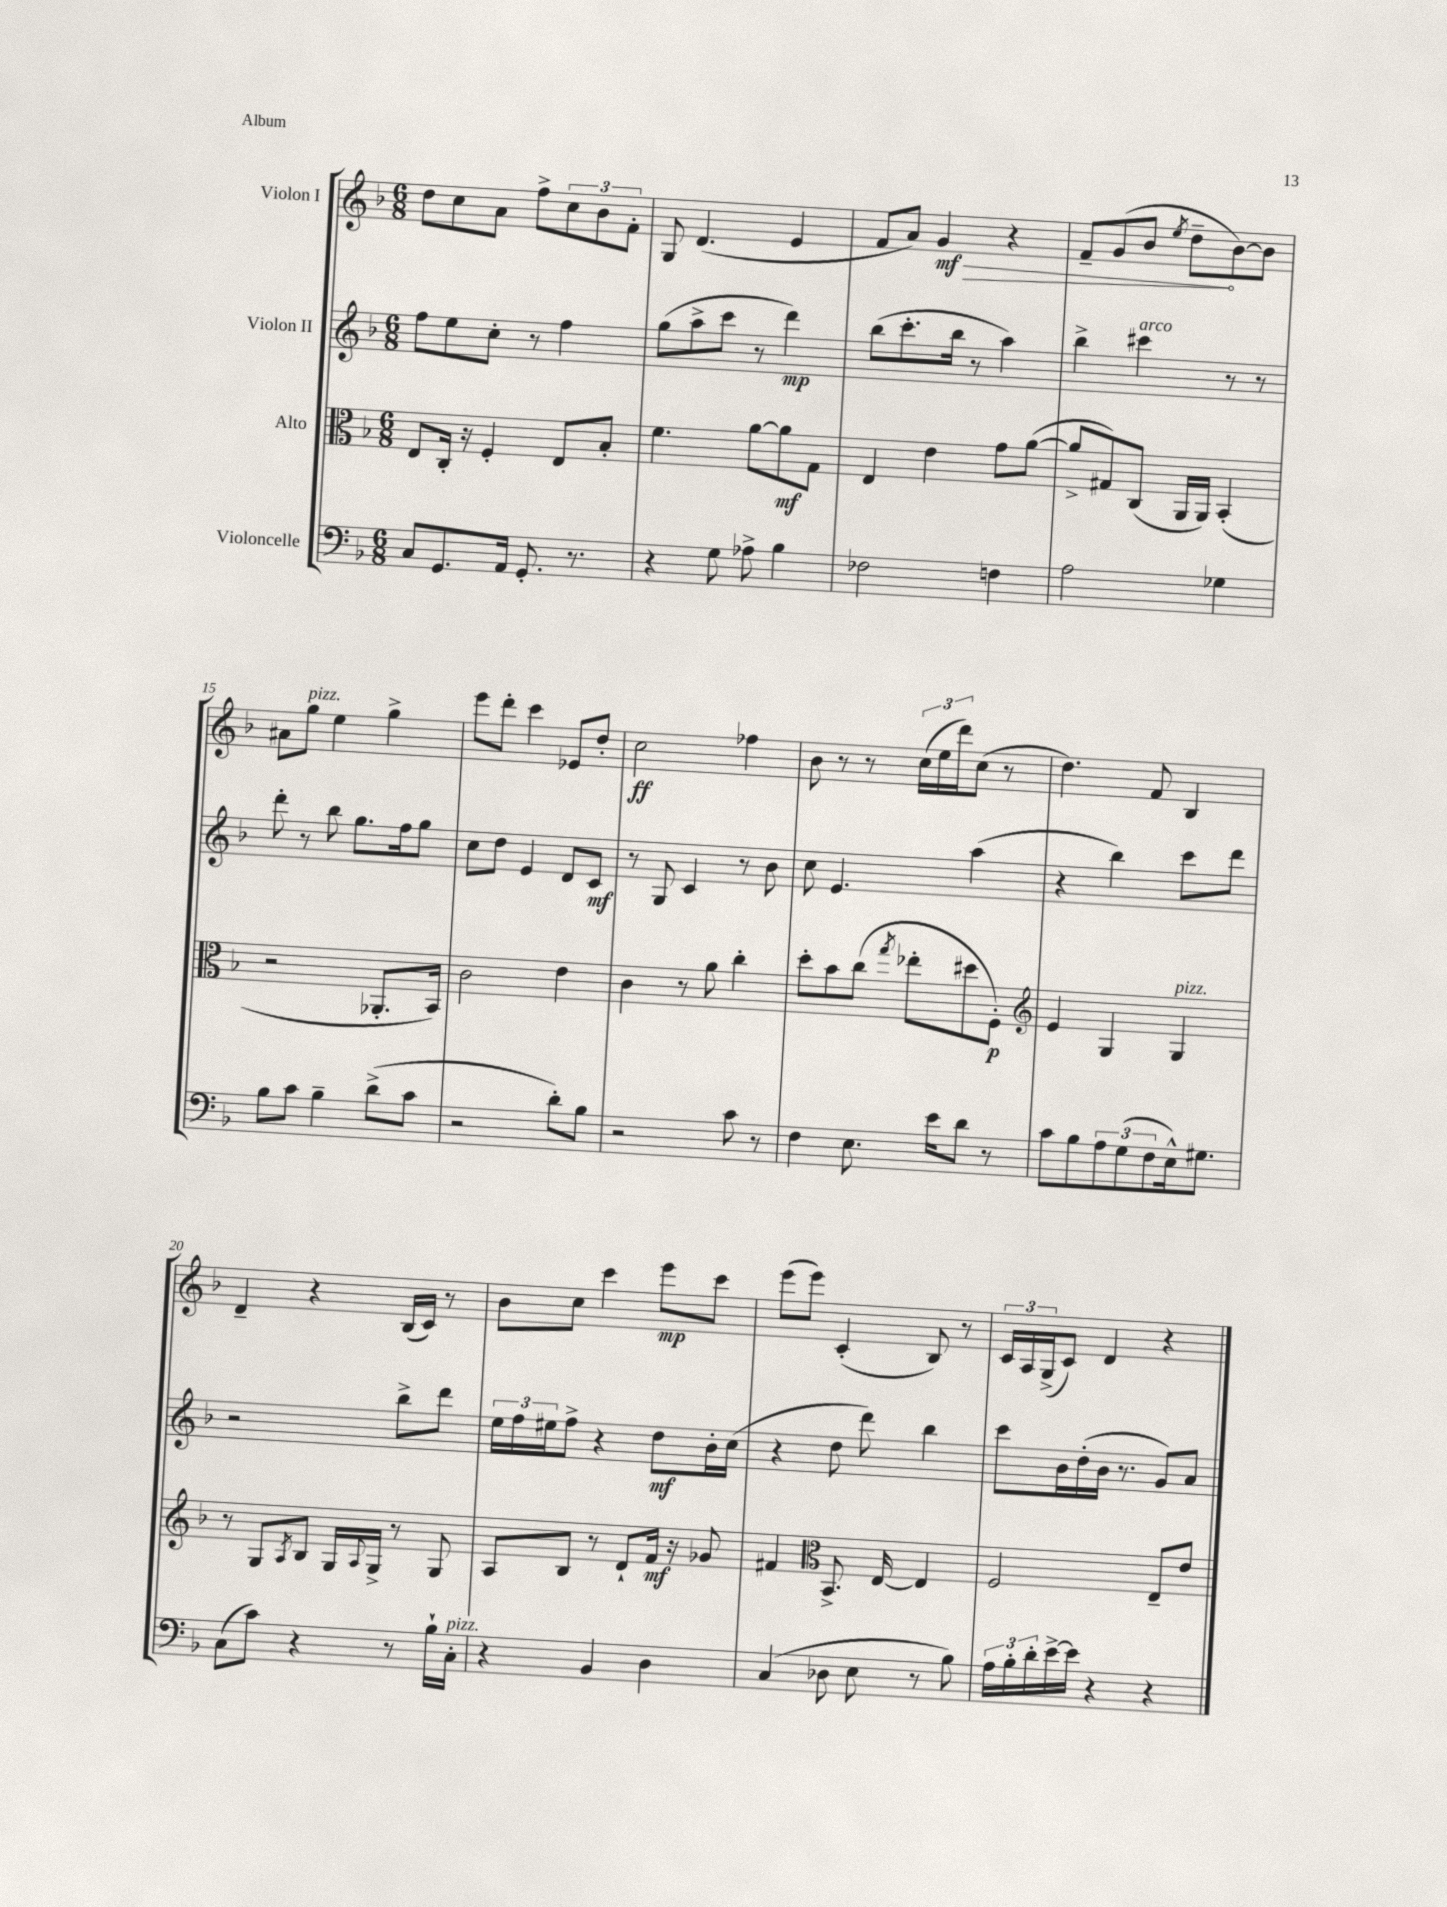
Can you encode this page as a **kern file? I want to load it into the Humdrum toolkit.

**kern	**kern	**kern	**kern
*staff4	*staff3	*staff2	*staff1
*clefF4	*clefC3	*clefG2	*clefG2
*k[b-]	*k[b-]	*k[b-]	*k[b-]
*M6/8	*M6/8	*M6/8	*M6/8
8C/L	8E/L	8ff\L	8dd\L
8.GG/	16C'/Jk	8ee\	8cc\
.	16r	.	.
.	4F'/	8cc'\J	8a\J
16AA/Jk	.	.	.
8.GG'/	.	8r	8ff^\L
.	8E/L	4ff\	12cc\
8.r	.	.	.
.	.	.	12b-\
.	8B-'/J	.	.
.	.	.	12f'\J
=	=	=	=
4r	4.f\	(8gg\L	8G/
.	.	8aa^\	(4.d/
8G\	.	8ccc\J	.
8A-^\	[8a\L	8r	.
4B-\	8a\]	4ddd\)	4e/
.	8G\J	.	.
=	=	=	=
2F-\	4E/	(8bb-\L	8f/L
.	.	8.ccc'\	8a/J)
.	4e\	.	4g/
.	.	16bb-\Jk	.
.	.	8r	.
4F\	8g\L	4aa\)	4r
.	([8a\J	.	.
=	=	=	=
2A\	8a^/]L	4bb-^\	8f~/L
.	8G#/)	.	(8g/
.	(8C/J	4ccc#\	8b-/J
.	.	.	8qee/
.	16AA/LL	.	8dd~\L
.	16AA/JJ)	.	.
4G-\	(4BB-'/	8r	[8b-\)
.	.	8r	8b-\]J
=	=	=	=
8B-\L	2r	8ddd'\	8a#\L
8c\J	.	8r	8gg\J
4B-~\	.	8bb-\	4ee\
.	.	8.gg\L	.
(8d^\L	8.AA-'/L	.	4gg^\
.	.	16ff\k	.
8c\J	.	8gg\J	.
.	16BB-/Jk)	.	.
=	=	=	=
2r	2c\	8cc\L	8eee\L
.	.	8dd\J	8ddd'\J
.	.	4e/	4ccc\
8d'\L)	4e\	8d/L	8e-/L
8B-\J	.	8c/J	8dd'/J
=	=	=	=
2r	4c\	8r	2cc\
.	.	8G/	.
.	8r	4c/	.
.	8a\	.	.
8c\	4cc'\	8r	4ff-\
8r	.	8b-\	.
=	=	=	=
4F\	8dd'\L	8cc\	8b-\
.	8b-\	4.e/	8r
8.E\	(8cc\J	.	8r
.	8qgg/	.	.
.	8ee-'\L	.	(24cc\LL
.	.	.	24ee\
16e\LK	.	.	.
.	.	.	24ddd\J)
8d\J	8dd#\	(4aa\	(8cc\J
8r	8F'\J)	.	8r
=	=	=	=
*	*clefG2	*	*
8c\L	4e/	4r	4.dd\)
8B-\	.	.	.
12A\	4G/	4bb-\)	.
(12G\	.	.	.
.	.	.	8f/
12F\	.	.	.
16E^^\k)	4G/	8ccc\L	4B-/
8.G#\J	.	.	.
.	.	8ddd\J	.
=	=	=	=
(8C\L	8r	2r	4d~/
8c\J)	8G/L	.	.
.	8qA/	.	.
4r	8B-/J	.	4r
.	16G/LL	.	.
.	8qqA/	.	.
.	16G^/JJ	.	.
8r	8r	8bb-^\L	(16B-/LL
.	.	.	16c/JJ)
16B-`\LL	8G/	8ddd\J	8r
16C'\JJ	.	.	.
=	=	=	=
4r	8A/L	24ee\LL	8b-\L
.	.	24ff\	.
.	.	24ee#\J	.
.	8B-/J	8ff^\J	8cc\J
4BB-/	8r	4r	4ccc\
.	8d`/L	.	.
4D\	16f/Jk	8dd\L	8eee\L
.	16r	.	.
.	8g-/	16b-'\L	8ccc\J
.	.	(16cc\JJ	.
=	=	=	=
(4C/	4f#/	4r	(8eee\L
.	.	.	8eee\J)
*	*clefC3	*	*
8D-\	8.BB-^/	8dd\	(4c'/
8E\	.	8ddd\)	.
.	[16E/	.	.
8r	4E/]	4bb-\	8B-/)
8B-\)	.	.	8r
=	=	=	=
24A\LL	2F/	8ccc\L	24c/LL
24B-'\	.	.	24A/
24d'\	.	.	(24G^/J
[16e^\	.	16b-\L	8c/J)
16e\]JJ	.	(16dd'\	.
4r	.	16b-\JJ	4d/
.	.	8.r	.
4r	8E~/L	8g/L)	4r
.	8e/J	8a/J	.
==	==	==	==
*-	*-	*-	*-
